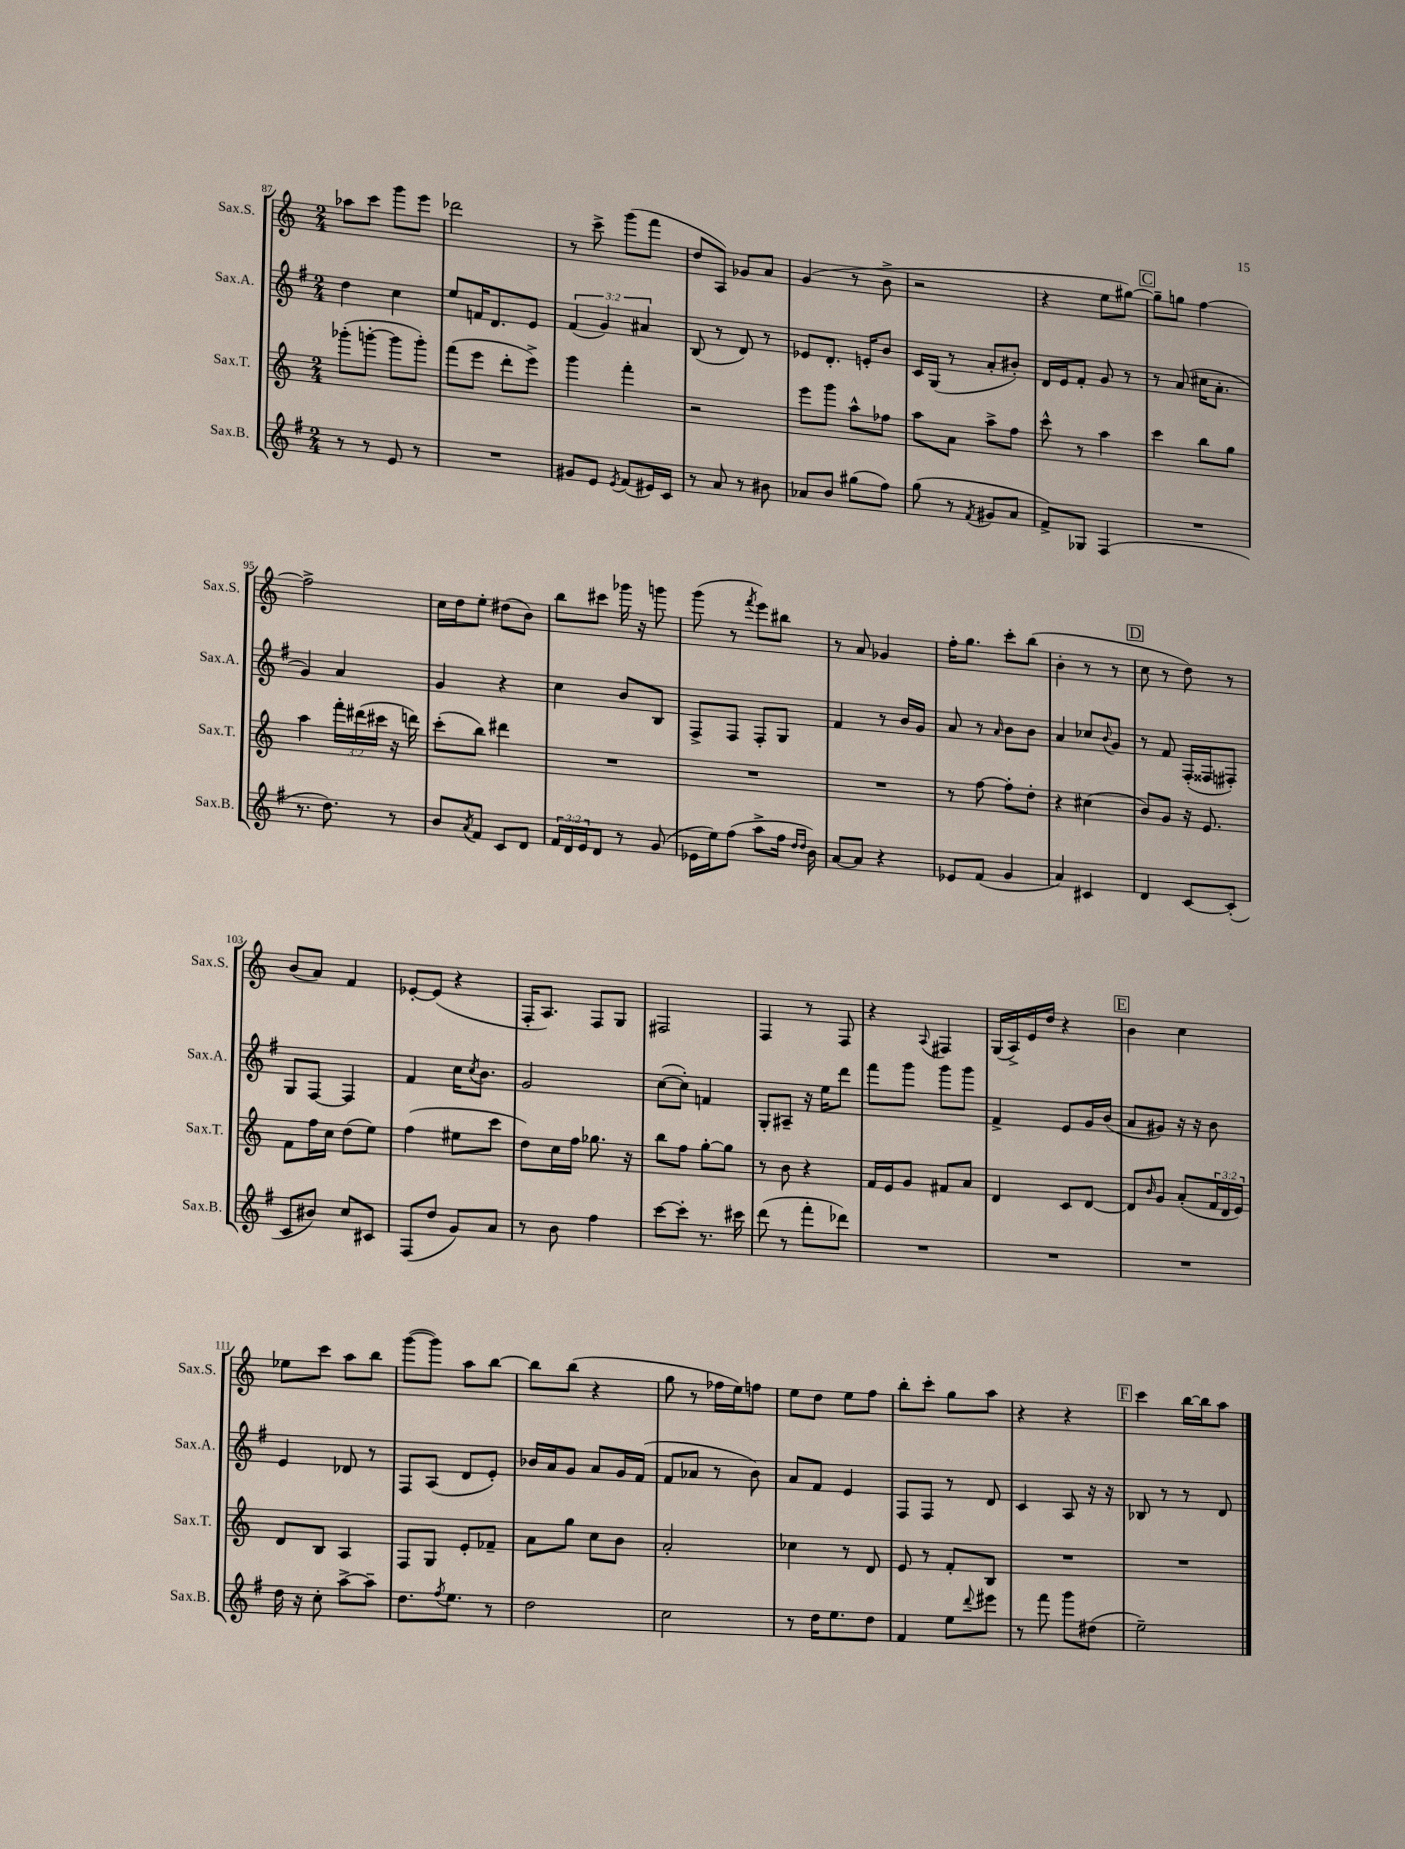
<<
\new StaffGroup <<
\new Staff = "s0" \with { instrumentName = "Sax.S." shortInstrumentName = "Sax.S." } {
    \clef treble \key c \major \numericTimeSignature \time 2/4
    aes''8 c'''8 g'''8 e'''8 |
    des'''2 |
    r8 c'''8-> g'''8( f'''8 |
    d''8 a8) ges'8 a'8 |
    g'4( r8 b'8-> |
    r2 |
    r4 e''8 gis''8~) |
    \mark \markup { \box "C" } gis''8-- g''8 f''4~ |
    f''2-> |
    c''16 d''16 e''8-. dis''8( b'8) |
    b''8 cis'''8 ges'''16 r16 g'''8 |
    g'''8( r8 \acciaccatura { f'''8 } e'''8) bis''8 |
    r8 a'8 ges'4 |
    f''16-. g''8. c'''8-. b''8( |
    b'4-. r8 r8 |
    \mark \markup { \box "D" } c''8 r8 d''8) r8 |
    b'8( a'8) f'4 |
    ees'8~-. ees'8( r4 |
    f16-. a8.) f8 g8 |
    fis2 |
    f4 r8 f8 |
    r4 \appoggiatura { a8 } fis4 |
    g16( a16->) e'16 d''16 r4 |
    \mark \markup { \box "E" } b'4 c''4 |
    ees''8 c'''8 a''8 b''8 |
    g'''8~( g'''8) a''8 b''8~ |
    b''8 b''8( r4 |
    g''8 r8 fes''16 e''16) f''8 |
    e''8 d''8 e''8 f''8 |
    b''8-. c'''8-. g''8 a''8 |
    r4 r4 |
    \mark \markup { \box "F" } c'''4 b''16~ b''16 a''8 \bar "|." |
}
\new Staff = "s1" \with { instrumentName = "Sax.A." shortInstrumentName = "Sax.A." } {
    \clef treble \key g \major \numericTimeSignature \time 2/4 \override Staff.TupletNumber.text = #tuplet-number::calc-fraction-text
    d''4 c''4 |
    e''8 f'16 d'8. e'8 |
    \tuplet 3/2 { fis'4( g'4) ais'4 } |
    b8( r8 d'8) r8 |
    ees'8 d'8.-. e'16-. b'8 |
    c'16 g16( r8 a'8-. bis'8-.) |
    d'16 e'16 fis'8-. g'8 r8 |
    \mark \markup { \box "C" } r8 a'8( cis''16 a'8.-. |
    g'4) a'4 |
    g'4 r4 |
    c''4 b'8 b8 |
    fis8-> fis8 fis8-. g8 |
    fis'4 r8 b'16 g'16 |
    a'8 r8 \grace { a'16 } b'8 b'8 |
    a'4 ces''8 \appoggiatura { b'8 } g'8 |
    \mark \markup { \box "D" } r8 fis'8 fis16-.( fisis16 fis8-.) |
    g8 fis8~ fis4 |
    fis'4 c''16 \acciaccatura { c''8 } b'8. |
    g'2 |
    c''8~( c''8-.) f'4 |
    g8-. ais8-- r16 e''16 d'''8 |
    fis'''8 g'''8 g'''8 g'''8 |
    fis'4-> e'8 g'16 b'16( |
    \mark \markup { \box "E" } a'8 gis'8) r16 r16 b'8 |
    e'4 des'8 r8 |
    fis8 a8( d'8 e'8-.) |
    bes'16 a'16 g'8 a'8 g'16 fis'16( |
    fis'8 aes'8 r8 b'8) |
    a'8 fis'8 e'4 |
    fis8 fis8 r8 d'8 |
    c'4 a8 r16 r16 |
    \mark \markup { \box "F" } bes8 r8 r8 d'8 \bar "|." |
}
\new Staff = "s2" \with { instrumentName = "Sax.T." shortInstrumentName = "Sax.T." } {
    \clef treble \key c \major \numericTimeSignature \time 2/4 \override Staff.TupletNumber.text = #tuplet-number::calc-fraction-text
    ges'''8-.( g'''8~-. g'''8 g'''8-.) |
    f'''8( e'''8 d'''8-. e'''8->) |
    g'''4 f'''4-. |
    r2 |
    e'''8 g'''8 a''8-^ fes''8 |
    a''8 a'8 a''8-> f''8 |
    c'''8-^ r8 a''4 |
    \mark \markup { \box "C" } c'''4 b''8 g''8 |
    a''4 \tuplet 3/2 { f'''16-. dis'''16( cis'''16 } r16 d'''16) |
    c'''8-.( b''8) dis'''4 |
    R2 |
    R2 |
    R2 |
    r8 f''8~ f''8-. d''8-. |
    r4 cis''4( |
    \mark \markup { \box "D" } b'8) g'8 r16 e'8. |
    f'8 f''16 c''16 d''8( e''8) |
    f''4( eis''8 c'''8 |
    d''8) c''16 f''16 ges''8. r16 |
    b''8 f''8 g''8~-. g''8 |
    r8 b'8 r4 |
    f'16 e'16 g'8 fis'8 a'8 |
    d'4 c'8 d'8~ |
    \mark \markup { \box "E" } d'8 \grace { b'16 } g'8 a'8-.( \tuplet 3/2 { f'16 d'16 e'16) } |
    d'8 b8 a4 |
    f8 g8 e'8-. fes'8-- |
    a'8 g''8 c''8 b'8 |
    a'2-. |
    ces''4 r8 d'8 |
    e'8 r8 f'8-. b8 |
    R2 |
    \mark \markup { \box "F" } R2 \bar "|." |
}
\new Staff = "s3" \with { instrumentName = "Sax.B." shortInstrumentName = "Sax.B." } {
    \clef treble \key g \major \numericTimeSignature \time 2/4 \override Staff.TupletNumber.text = #tuplet-number::calc-fraction-text
    r8 r8 e'8 r8 |
    R2 |
    gis'8 e'8 \acciaccatura { e'8 } fis'8( eis'16) c'16 |
    r8 a'8 r8 bis'8 |
    aes'8 b'8 gis''8( fis''8) |
    g''8( r8 \acciaccatura { fis'8 } gis'8 a'8 |
    fis'8->) ges8 fis4( |
    \mark \markup { \box "C" } R2 |
    r8. d''8.) r8 |
    b'8 \acciaccatura { a'8 } fis'8 c'8 d'8 |
    \tuplet 3/2 { fis'16 d'16 e'16 } d'8 r8 g'8( |
    ees'16 e''16) fis''8( a''8-> fis''16 \grace { d''16 d''16 } b'16) |
    a'8~ a'8 r4 |
    ees'8 fis'8( g'4 |
    a'4) cis'4 |
    \mark \markup { \box "D" } d'4 c'8~ c'8-.( |
    c'8 bis'8) c''8 cis'8 |
    fis8( d''8 g'8) a'8 |
    r8 b'8 fis''4 |
    c'''8~ c'''8-. r8. cis'''16 |
    d'''8( r8 fis'''8-. des'''8) |
    R2 |
    R2 |
    \mark \markup { \box "E" } R2 |
    d''16 r16 c''8-. a''8~-> a''8-- |
    d''8. \acciaccatura { fis''8 } e''8. r8 |
    d''2 |
    c''2 |
    r8 d''16 e''8. d''8 |
    fis'4 e''8 \appoggiatura { d'''8 } eis'''8 |
    r8 fis'''8 g'''8 dis''8( |
    \mark \markup { \box "F" } e''2--) \bar "|." |
}
>>
>>
\layout { \context { \Score currentBarNumber = #87 } }
